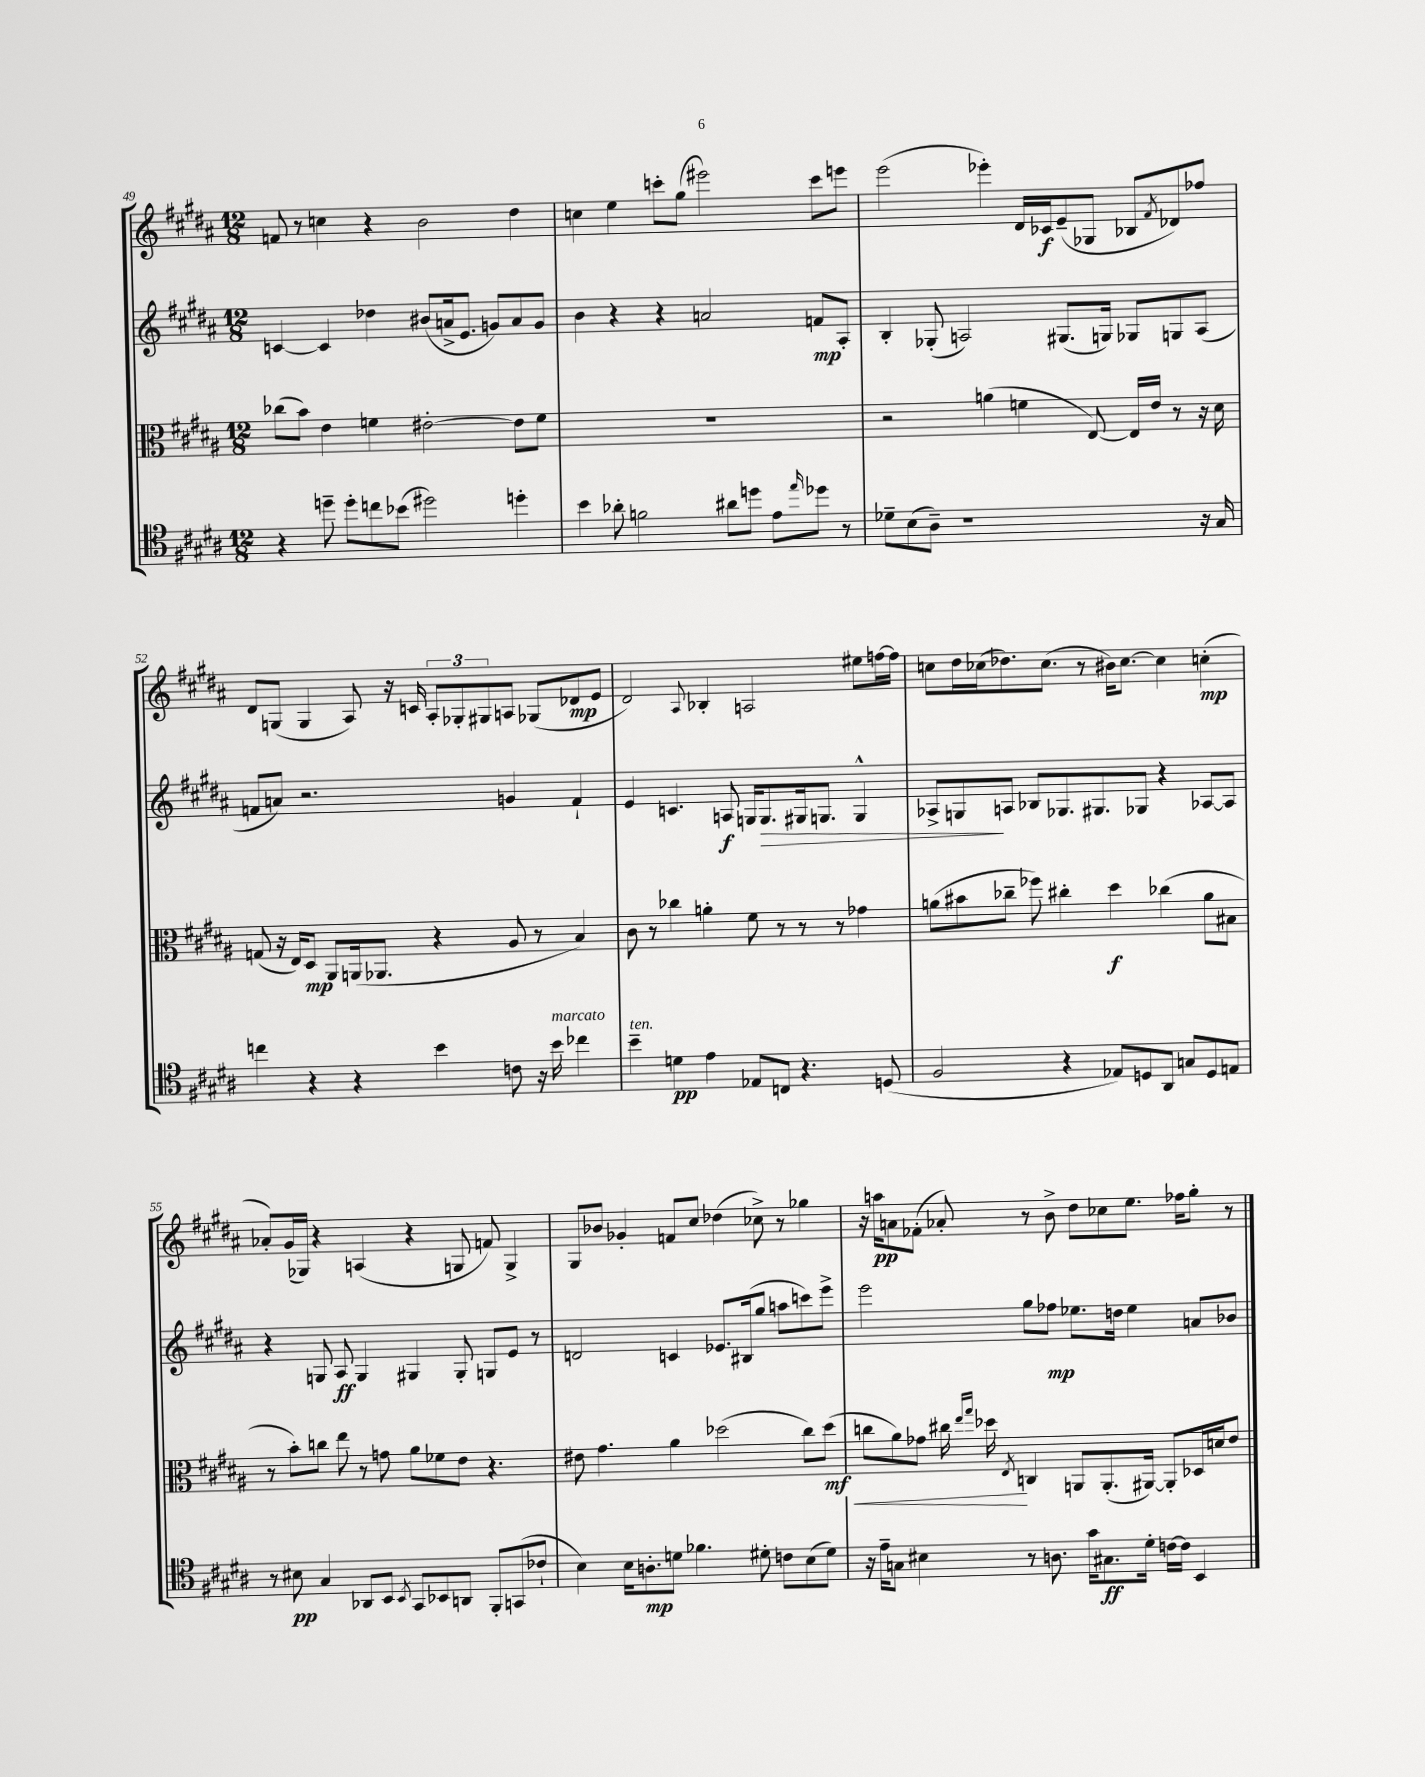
<<
\new StaffGroup <<
\new Staff = "s0" {
    \clef treble \key b \major \numericTimeSignature \time 12/8
    f'8 r8 c''4 r4 b'2 dis''4 |
    c''4 e''4 c'''8-. gis''8( eis'''2) c'''8 e'''8 |
    e'''2( ees'''4-.) dis'16 ces'16\f e'8--( ges8 bes8 \acciaccatura { fis'8 } des'8) fes''8 |
    dis'8 g8( g4 ais8) r16 c'16 \tuplet 3/2 { ais8-. ges8-. gis8 } a8 ges8( des'8\mp e'8 |
    dis'2) \appoggiatura { ais8 } bes4-. a2 eis''8 f''16~ f''16 |
    c''8 dis''16 ces''16( des''8.) ces''8.( r8 bis'16) ces''8.~ ces''4 c''4-.\mp( |
    aes'8-.) gis'16( ges16) r4 a4( r4 g8 f'8) g4-> |
    gis8 bes'8 ges'4-. f'8 cis''8 des''4( ces''8->) r8 ges''4 |
    r16 a''16\pp a'8 fes'8-.( aes'8-.) r8 b'8-> dis''8 ces''8 e''8. fes''16 gis''8-. r8 \bar "|." |
}
\new Staff = "s1" {
    \clef treble \key b \major \numericTimeSignature \time 12/8
    c'4~ c'4 des''4 bis'8( a'16-> e'8. g'8) a'8 g'8 |
    b'4 r4 r4 a'2 f'8\mp ais8-. |
    b4-. ges8-.( a2) gis8.( g16) ges8 g8 a8( |
    f'8 a'8) r2. g'4 f'4-! |
    e'4 c'4. a8\f g16 g8.\> gis16 g8. g4-^ |
    aes8-> g8\! a8 bes8 ges8. gis8. ges8 r4 aes8~ aes8 |
    r4 g8 ais8\ff g4 gis4 gis8-. g8 e'8 r8 |
    d'2 c'4 ees'8. bis16( gis''8 a''8 c'''8) e'''8-> |
    e'''2 gis''8 fes''8\mp ees''8. d''16 ees''4 a'8 bes'8 \bar "|." |
}
\new Staff = "s2" {
    \clef alto \key b \major \numericTimeSignature \time 12/8
    ces''8( b'8) e'4 f'4 eis'2~-. eis'8 f'8 |
    R1. |
    r2 a'4( f'4 e8~) e16 e'16 r8 r16 dis'16 |
    g8( r16 e16) dis8\mp ais,8 a,16( aes,8. r4 ais8 r8 b4) |
    cis'8 r8 ces''4 a'4-. fis'8 r8 r8 r8 ges'4 |
    a'8( bis'8 ces''8-- fes''8) cis''4-. dis''4\f ces''4( a'8 bis8 |
    r8 b'8-.) c''8 e''8 r8 g'8 ais'8 fes'8 e'8 r4. |
    eis'8 gis'4. ais'4 des''2( cis''8) des''8\mf\<( |
    c''8 ais'8) ges'8 cis''16 \grace { e''16 gis''16 } des''16\! \acciaccatura { e8 } c4 a,8 a,8.-.( ais,16~) ais,8-. des16 d'16 e'8 \bar "|." |
}
\new Staff = "s3" {
    \clef tenor \key b \major \numericTimeSignature \time 12/8
    r4 d''8-- d''8-. c''8 bes'8( dis''2) d''4-. |
    b'4 aes'8-. f'2 ais'8 d''8 e'8 \grace { e''16 } des''8 r8 |
    des'8-- b8( ais8--) r1 r16 gis16 |
    c''4 r4 r4 b'4 c'8 r16 b'16^\markup { \italic "marcato" } ces''4 |
    b'4--^\markup { \italic "ten." } d'4\pp e'4 ees8 c8 r4. d8( |
    fis2 r4 ees8) d8 ais,8 g8 d8 e8 |
    r8 bis8\pp gis4 aes,8 b,8 \acciaccatura { b,8 } gis,8 bes,8 a,8 fis,8-. g,8( ces'8-! |
    b4) b16 a8.-.\mp d'8 fes'4. dis'8-. c'8 b8( dis'8) |
    r16 e'16-- g8 bis4 r8 a8. gis'16 gis8.\ff dis'16-. c'16~ c'16 b,4 \bar "|." |
}
>>
>>
\layout { \context { \Score currentBarNumber = #49 } }
